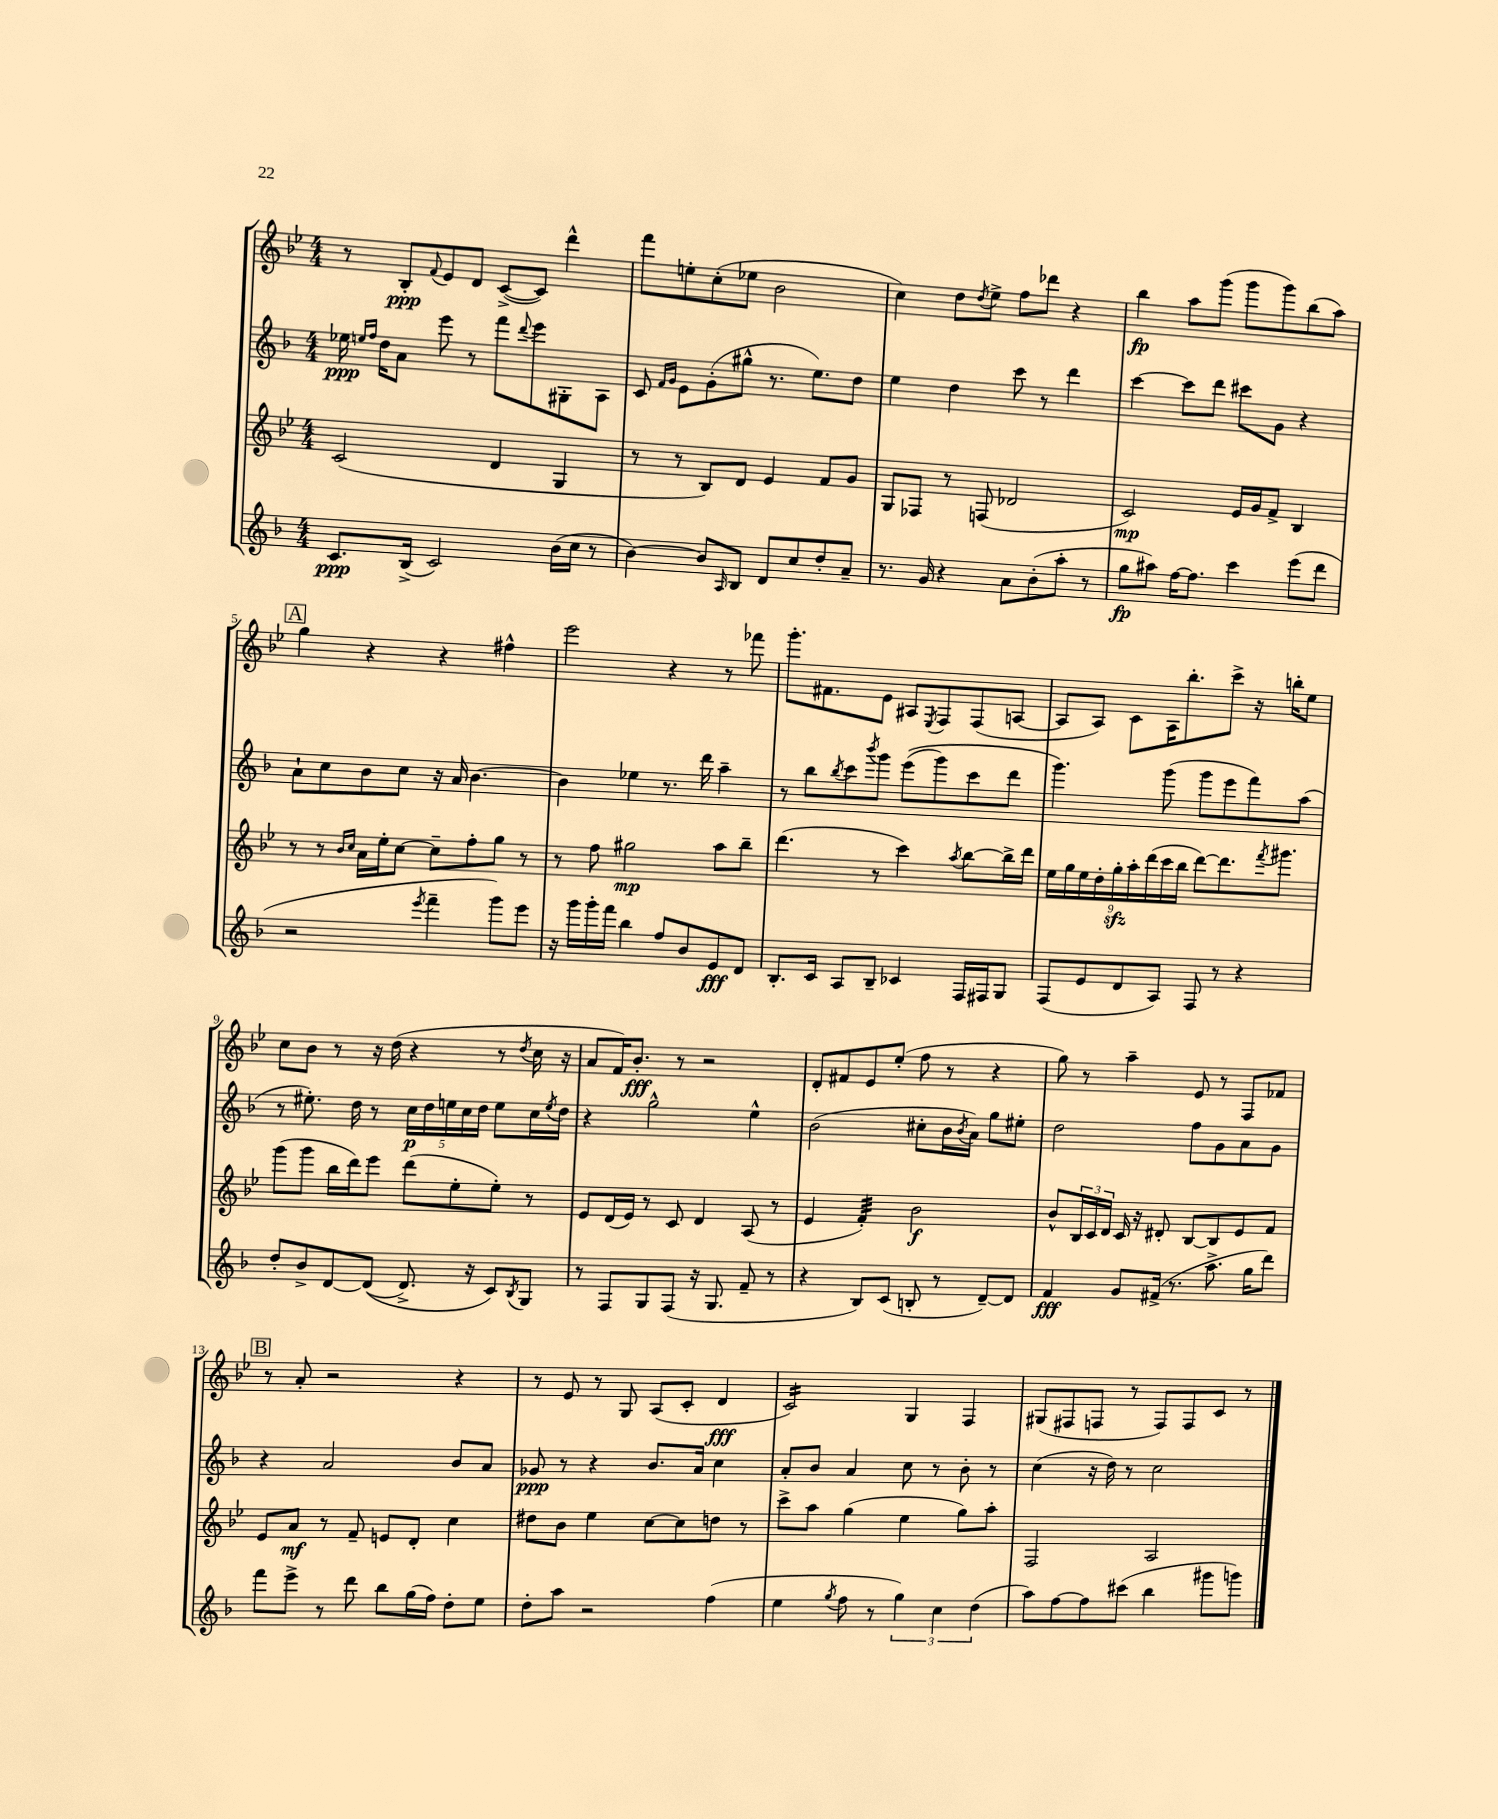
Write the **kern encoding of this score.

**kern	**kern	**kern	**kern
*staff4	*staff3	*staff2	*staff1
*clefG2	*clefG2	*clefG2	*clefG2
*k[b-]	*k[b-e-]	*k[b-]	*k[b-e-]
*M4/4	*M4/4	*M4/4	*M4/4
8.c	(2c	16ee-	8r
.	.	16qqee	.
.	.	16qqff	.
.	.	16dd	.
.	.	8a	8B-'
(16B-^	.	.	.
.	.	.	8qqf
2c)	.	8eee	8e-
.	.	8r	8d
.	4d	8fff	([8c^
.	.	8qqddd	.
.	.	8eee	8c])
(16b-	4G	8G#'	4ddd^^
16cc	.	.	.
8r	.	8A	.
=	=	=	=
[4b-)	8r	8c	8fff
.	.	16qqf	.
.	.	16qqg	.
.	8r	8e	8ee'
8b-]	8B-)	(8g'	(8cc'
16qqA	.	.	.
8B-	8d	8gg#^^	8ee-
8d	4e-	8.r	2b-
8cc	.	.	.
.	.	8.ee)	.
8dd'	8f	.	.
8a~	8g	8dd	.
=	=	=	=
8.r	8G	4ee	4cc)
.	8F-	.	.
16g	.	.	.
4r	8r	4dd	8dd
.	.	.	8qdd
.	(8F	.	8ee-^
8a	2d-	8ccc	8ff
(8b-'	.	8r	8ddd-
8aa'	.	4ddd	4r
8r	.	.	.
=	=	=	=
8gg	2c)	[4ccc	4bb-
8aa#)	.	.	.
[16ff	.	8ccc]	8aa
8.ff]	.	.	.
.	.	8ddd	(8ggg
4ccc	16e-	8ccc#	8ggg
.	16g	.	.
.	8f^	8g	8ggg)
(8eee	4B-	4r	(8bb-
8ddd	.	.	8aa)
=	=	=	=
2r	8r	8a`	4gg
.	8r	8cc	.
.	16qqb-	.	.
.	16qqcc	.	.
.	16a	8b-	4r
.	16ee-'	.	.
.	[8cc	8cc	.
8qeee	.	.	.
4fff~	8cc~]	16r	4r
.	.	16a	.
.	8ff'	[4.b-	.
8ggg)	8gg	.	4ff#^^
8eee	8r	.	.
=	=	=	=
16r	8r	4b-]	2eee-
16ggg	.	.	.
16ggg'	8ff	.	.
16fff	.	.	.
4bb-	2gg#	4ee-	.
8ff	.	8.r	4r
8b-	.	.	.
.	.	16ddd	.
8e	8aa	4aa~	8r
8d	8bb-~	.	8fff-
=	=	=	=
8.B-'	(4.ddd	8r	8.ggg'
.	.	8bb-	.
16c	.	.	8.f#
.	.	8qbb-	.
8A	.	8ccc	.
.	.	8qbbb-	.
8B-~	8r	8ggg	8e-
4c-	4ccc)	&((8eee	8A#
.	.	.	8qE-
.	.	8ggg)	8F
.	8qaa	.	.
16F	[8bb-	8ccc	(8F
16F#	.	.	.
8G	16bb-^]	8ddd	[8A
.	16ddd	.	.
=	=	=	=
(8F	18ee-	4.ggg&)	8A]
.	18gg	.	.
.	18ee-	.	.
8e	.	.	8A)
.	18dd'	.	.
.	18gg'	.	.
8d	.	.	8c
.	18aa'	.	.
.	(18ddd	.	.
8A)	.	(8ggg	16A
.	18ccc	.	.
.	.	.	8.bb-'
.	18bb-	.	.
8F	[8ddd)	8ggg	.
8r	8.ddd]	8eee	8ccc^
4r	.	8fff)	16r
.	8qfff	.	.
.	8.ggg#	.	16bb'
.	.	(8aa	8ee-
=	=	=	=
8dd'	(8ggg	8r	8cc
8b-^	8ggg	8.ee#')	8b-
[8d	16bb-	.	8r
.	16ddd)	16dd	.
&((8d]	8eee-	8r	16r
.	.	.	(16dd
8.d^)	(8ddd	20cc	4r
.	.	20dd	.
.	.	20ee	.
.	8ee-'	.	.
.	.	20cc	.
16r	.	.	.
.	.	20dd	.
8c&)	8ee-')	8ee	8r
8qB-	.	.	8qdd
8G	8r	16cc	16cc
.	.	8qee	.
.	.	16dd	16r
=	=	=	=
8r	8e-	4r	8a
8F	(16d	.	16f)
.	16e-)	.	8.b-'
8G	8r	2gg^^	.
(8F	8c	.	8r
16r	4d	.	2r
8.G	.	.	.
8f~	(8A	4ee^^	.
8r	8r	.	.
=	=	=	=
4r	4e-	(2b-	8d'
.	.	.	8f#
8B-)	4f')	.	8e-
(8c	.	.	(8ee-'
8B'	2b-	8cc#'	8ff
8r	.	16b-	8r
.	.	8qb-	.
.	.	16a)	.
[8d~)	.	8gg	4r
8d]	.	8ee#'	.
=	=	=	=
4f	8b-^^	2dd	8gg)
.	24B-	.	8r
.	24c	.	.
.	24d	.	.
8g	16c	.	4aa~
.	16r	.	.
(16f#^	8d#'	.	.
8.r	.	.	.
.	[8B-	8ff	8e-
8.aa^	8B-]	8g	8r
.	8e-	8a	8F
16gg	.	.	.
8ddd)	8f	8g	8f-
=	=	=	=
8fff	8e-	4r	8r
8eee^	8a	.	8a'
8r	8r	2a	2r
8ddd	8f~	.	.
8bb-	8e	.	.
(16gg	8d'	.	.
16ff)	.	.	.
8dd'	4cc	8b-	4r
8ee	.	8a	.
=	=	=	=
8dd'	8dd#	8g-	8r
8aa	8b-	8r	8e-
2r	4ee-	4r	8r
.	.	.	8G
.	[8cc	8.b-	(8A
.	8cc]	.	8c'
.	.	16a	.
(4ff	8dd	4cc	4d
.	8r	.	.
=	=	=	=
4ee	8ccc^	8a'	2c)
.	8aa	8b-	.
8qgg	.	.	.
8ff	(4gg	4a	.
8r	.	.	.
6gg)	4ee-	8cc	4G
.	.	8r	.
6cc	.	.	.
.	8gg)	8b-'	4F
(6dd	.	.	.
.	8aa'	8r	.
=	=	=	=
8aa)	2F	(4cc	(8G#
[8ff	.	.	8F#
8ff]	.	16r	8F
.	.	16dd)	.
(8ccc#	.	8r	8r
4bb-	2A	2cc	8F)
.	.	.	8F
8ggg#	.	.	8c
8ggg)	.	.	8r
==	==	==	==
*-	*-	*-	*-
